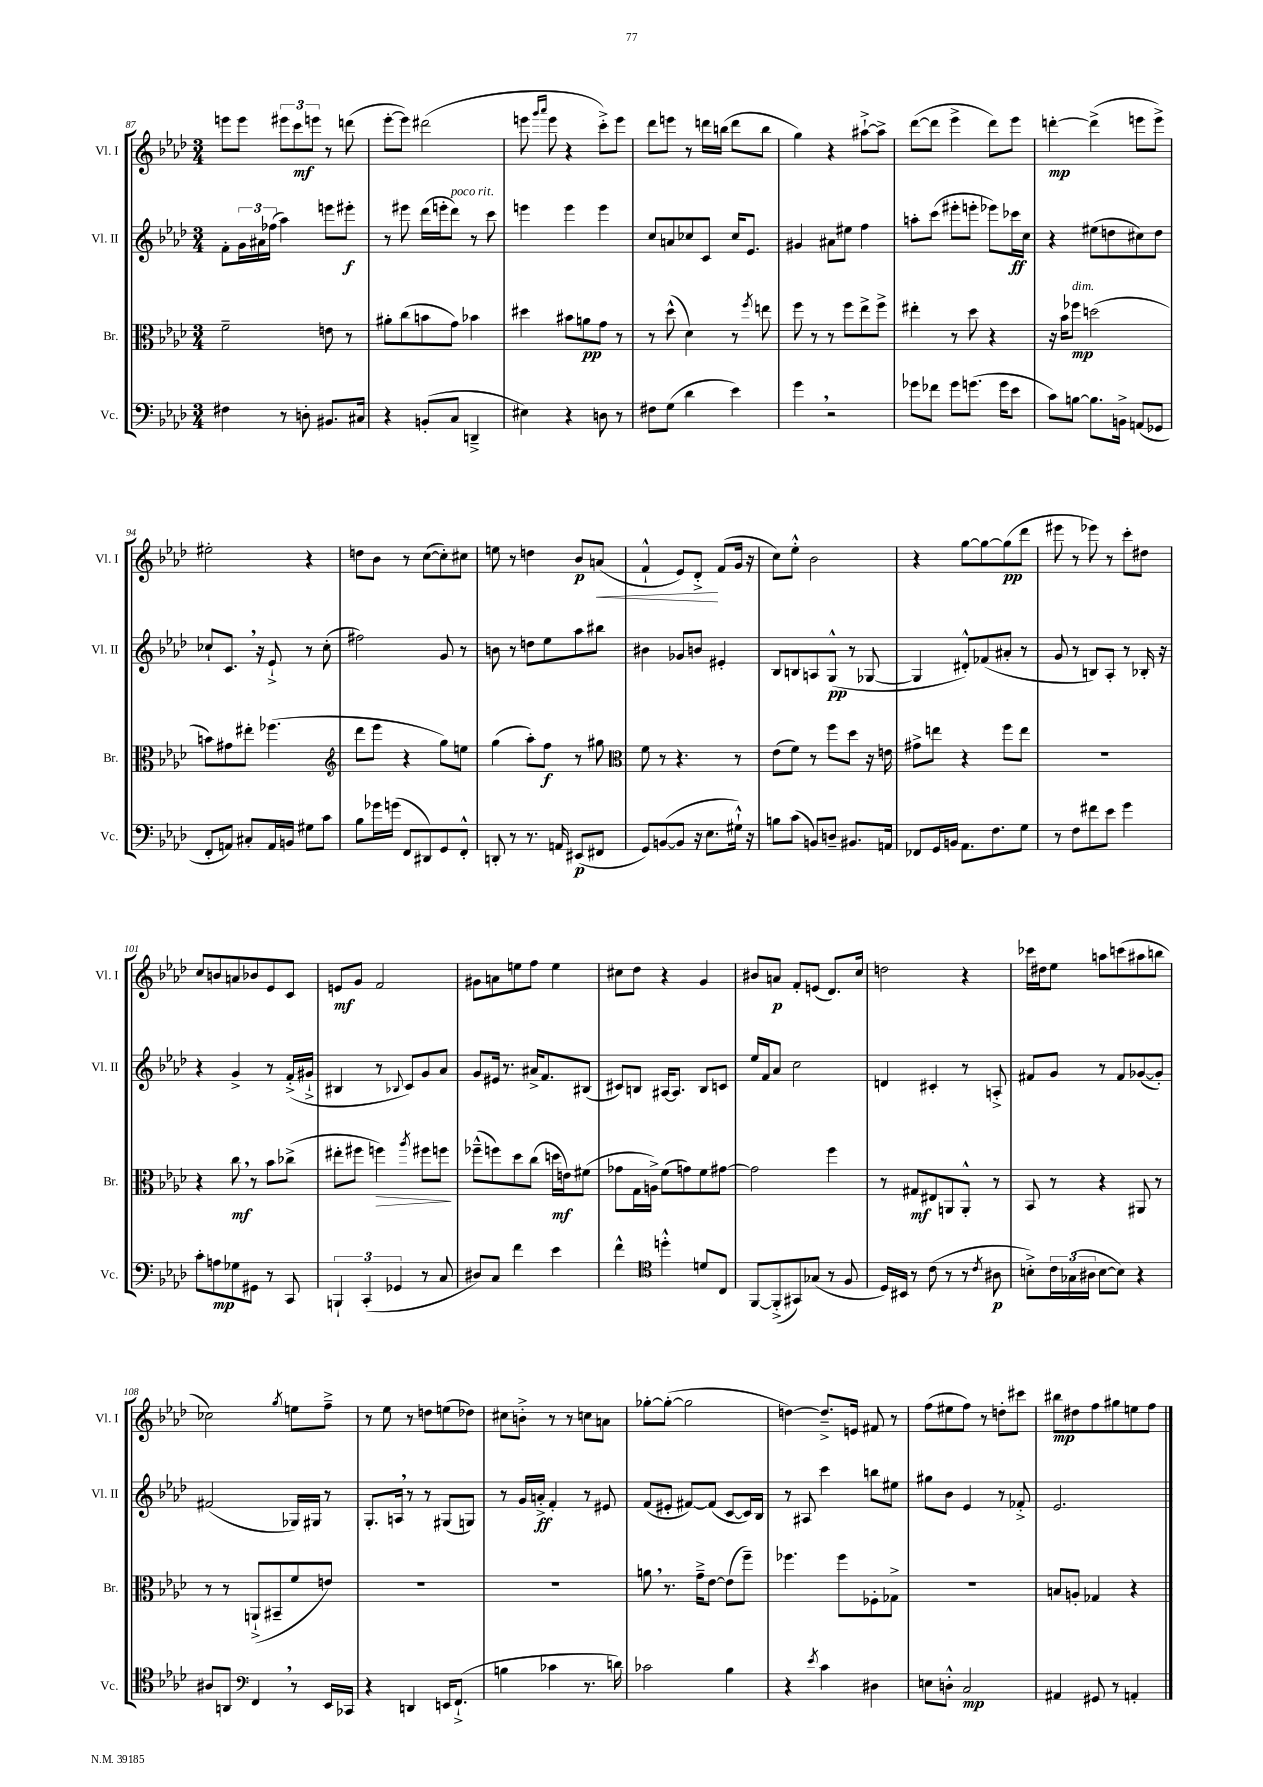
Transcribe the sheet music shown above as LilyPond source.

<<
\new StaffGroup <<
\new Staff = "s0" \with { instrumentName = "Vl. I" shortInstrumentName = "Vl. I" } {
    \clef treble \key aes \major \numericTimeSignature \time 3/4
    e'''8 e'''8 \tuplet 3/2 { eis'''8 c'''8\mf e'''8 } r8 d'''8( |
    ees'''8~-. ees'''8) dis'''2( |
    e'''8 \grace { g'''16 aes'''16 } e'''8 r4 c'''8-.->) e'''8 |
    des'''8 e'''8 r8 d'''16 b''16( d'''8 b''8 |
    g''4) r4 ais''8~-!-> ais''8-> |
    des'''8~( des'''8 ees'''4-> des'''8) ees'''8 |
    d'''4~-.\mp d'''4->( e'''8 e'''8->) |
    eis''2-. r4 |
    d''8 bes'8 r8 c''8~( c''8-.) cis''8 |
    e''8 r8 d''4 bes'8\p a'8\<( |
    f'4-!-^ ees'8) des'8-.->\! f'8( g'16 r16 |
    c''8) ees''8-.-^ bes'2 |
    r4 g''8~ g''8~ g''8\pp( des'''8 |
    eis'''8 r8 ees'''8) r8 c'''8-. dis''8 |
    c''8 b'8 a'8 bes'8 ees'8 c'8 |
    e'8\mf g'8 f'2 |
    gis'8 a'8 e''8 f''8 e''4 |
    cis''8 des''8 r4 g'4 |
    bis'8 a'8\p f'8-. e'8( des'8.) c''16 |
    d''2 r4 |
    ces'''16 dis''16 ees''8 a''8 c'''8( ais''8 b''8 |
    ces''2) \acciaccatura { g''8 } e''8 f''8---> |
    r8 ees''8 r8 d''8 e''8( des''8) |
    cis''8 b'8-.-> r8 r8 c''8 a'8 |
    ges''8~-. ges''8~-.( ges''2 |
    d''4~) d''8.---> e'16 fis'8 r8 |
    f''8( eis''8 f''8) r8 d''8-. cis'''8 |
    bis''8\mp dis''8 f''8 gis''8 e''8 f''8 \bar "|." |
}
\new Staff = "s1" \with { instrumentName = "Vl. II" shortInstrumentName = "Vl. II" } {
    \clef treble \key aes \major \numericTimeSignature \time 3/4
    f'8-. \tuplet 3/2 { g'16 ais'16 fes''16( } aes''4) e'''8 eis'''8-.\f |
    r8 eis'''8 des'''16( e'''16-. des'''8^\markup { \italic "poco rit." }) r8 c'''8 |
    e'''4 e'''4 e'''4 |
    c''8 a'8 ces''8 c'8 ces''16 ees'8. |
    gis'4 ais'8 eis''8 f''4 |
    a''8-. c'''8( eis'''8-. e'''8-. ees'''8) ces'''16\ff c''16 |
    r4 eis''8( d''8 cis''8) d''8 |
    ces''8-! c'8. \breathe r16 ees'8-!-> r8 ces''8-.( |
    fis''2) g'8 r8 |
    b'8 r8 d''8 ees''8 aes''8 bis''8 |
    bis'4 ges'8 b'8 eis'4-. |
    bes8 b8 a8 g8-^\pp( r8 ges8~ |
    ges4 dis'8-.-^) fes'8( ais'8-. r8 |
    g'8 r8 b8) aes8-. r8 bes16-. r16 |
    r4 g'4-> r8 f'16-.->( gis'16-!-> |
    bis4 r8 \appoggiatura { bes8 } c'8) g'8 aes'8 |
    g'8 eis'16 r8. ais'16-> f'8. bis8( |
    cis'8) b8 ais16~ ais8. b8 c'8 |
    ees''16 f'16 aes'8 c''2 |
    d'4 cis'4-. r8 a8-.-> |
    fis'8 g'8 r8 fis'8 ges'8~( ges'8-.) |
    fis'2( ges16) gis16 r8 |
    g8.-. a16 \breathe r8 r8 gis8( g8) |
    r8 g'16 a'16-.->\ff f'4-. r8 eis'8 |
    f'8( eis'8-. fis'8~) fis'8( c'8~ c'16) bes16 |
    r8 ais8 c'''4 b''8 eis''8 |
    gis''8 bes'8 ees'4 r8 fes'8-.-> |
    ees'2. \bar "|." |
}
\new Staff = "s2" \with { instrumentName = "Br." shortInstrumentName = "Br." } {
    \clef alto \key aes \major \numericTimeSignature \time 3/4
    f'2-- e'8 r8 |
    ais'8-. c''8( b'8 g'8) bes'4 |
    dis''4 bis'8 a'8\pp g'8 r8 |
    r8 des''8-^( des'4) r8 \acciaccatura { f''8 } e''8 |
    f''8 r8 r8 f''8 ees''8-> f''8-> |
    eis''4-. r8 des''8 r4 |
    r16 bes'16 fes''8\mp^\markup { \italic "dim." } d''2( |
    b'8) gis'8 eis''8-. fes''4.( |
    \clef treble des'''8 ees'''8 r4 g''8) e''8 |
    g''4( aes''8-.) f''8\f r8 gis''8 |
    \clef alto f'8 r8 r4. r8 |
    ees'8( f'8) r8 f''8 des''8 r16 e'16 |
    gis'8-> e''8 r4 f''8 e''8 |
    R2. |
    r4 c''8\mf \breathe r8 bes'8 ces''8->( |
    eis''8-. fis''8 f''4\>) \acciaccatura { aes''8 } fis''8 f''8\! |
    fes''8---^( f''8) des''8 c''8( d''16\mf e'16) fis'8( |
    ges'8 g16 a16->) f'8( g'8) f'8 gis'8~ |
    gis'2 f''4 |
    r8 gis8\mf eis8 a,8 a,8-.-^ r8 |
    bes,8 r8 r4 ais,8 r8 |
    r8 r8 a,8-!->( bis,8-- f'8 e'8) |
    R2. |
    R2. |
    a'8 \breathe r8. g'16---> ees'8~ ees'8( f''8--) |
    fes''4. fes''8 fes8-. ges8-> |
    R2. |
    b8 a8-. ges4 r4 \bar "|." |
}
\new Staff = "s3" \with { instrumentName = "Vc." shortInstrumentName = "Vc." } {
    \clef bass \key aes \major \numericTimeSignature \time 3/4
    fis4 r8 d8-. bis,8. cis16 |
    r4 b,8-.( c8 d,4---> |
    eis4) r4 d8 r8 |
    fis8 g8( des'4 ees'4) |
    g'4 \breathe r2 |
    ges'8 fes'8 ges'8 g'8.( g'16 ees'8 |
    c'8) b8~ b8. b,16-> a,8( ges,8 |
    f,8-. a,8) cis8-. a,16 b,16 gis8 c'8 |
    bes8 ges'16 g'16( f,8 dis,8) g,8 f,8-.-^ |
    d,8-. r8 r8. a,16 eis,8\p( fis,8 |
    g,8) b,8~( b,8 r16 ees8. gis16-!-^) r16 |
    b8 c'8( b,8) d8-- bis,8. a,16 |
    fes,8 g,16 b,16 aes,8. f8. g8 |
    r8 f8 fis'8 ees'8 g'4 |
    c'8-. a8\mp ges8 gis,8 r8 c,8 |
    \tuplet 3/2 { b,,4-! c,4-.( ges,4 } r8 c8 |
    dis8) c8 f'4 ees'4 |
    f'4-^ \clef tenor d''4-.-^ d'8 c8 |
    f,8~ f,8-.->( gis,8) ges8( r8 f8 |
    des16) bis,16 r8 c'8( r8 r8 \acciaccatura { c'8 } ais8\p |
    b8-.->) \tuplet 3/2 { c'16 ges16( ais16 } b8~ b8) r4 |
    ais8 a,8 \clef bass f,4 \breathe r8 ees,16 ces,16 |
    r4 d,4 e,16 f,8.-!->( |
    b4 ces'4 r8. d'16) |
    ces'2 bes4 |
    r4 \acciaccatura { ees'8 } c'4 dis4 |
    e8 d8-.-^ c2\mp |
    ais,4 gis,8 r8 a,4-. \bar "|." |
}
>>
>>
\layout { \context { \Score currentBarNumber = #87 } }
